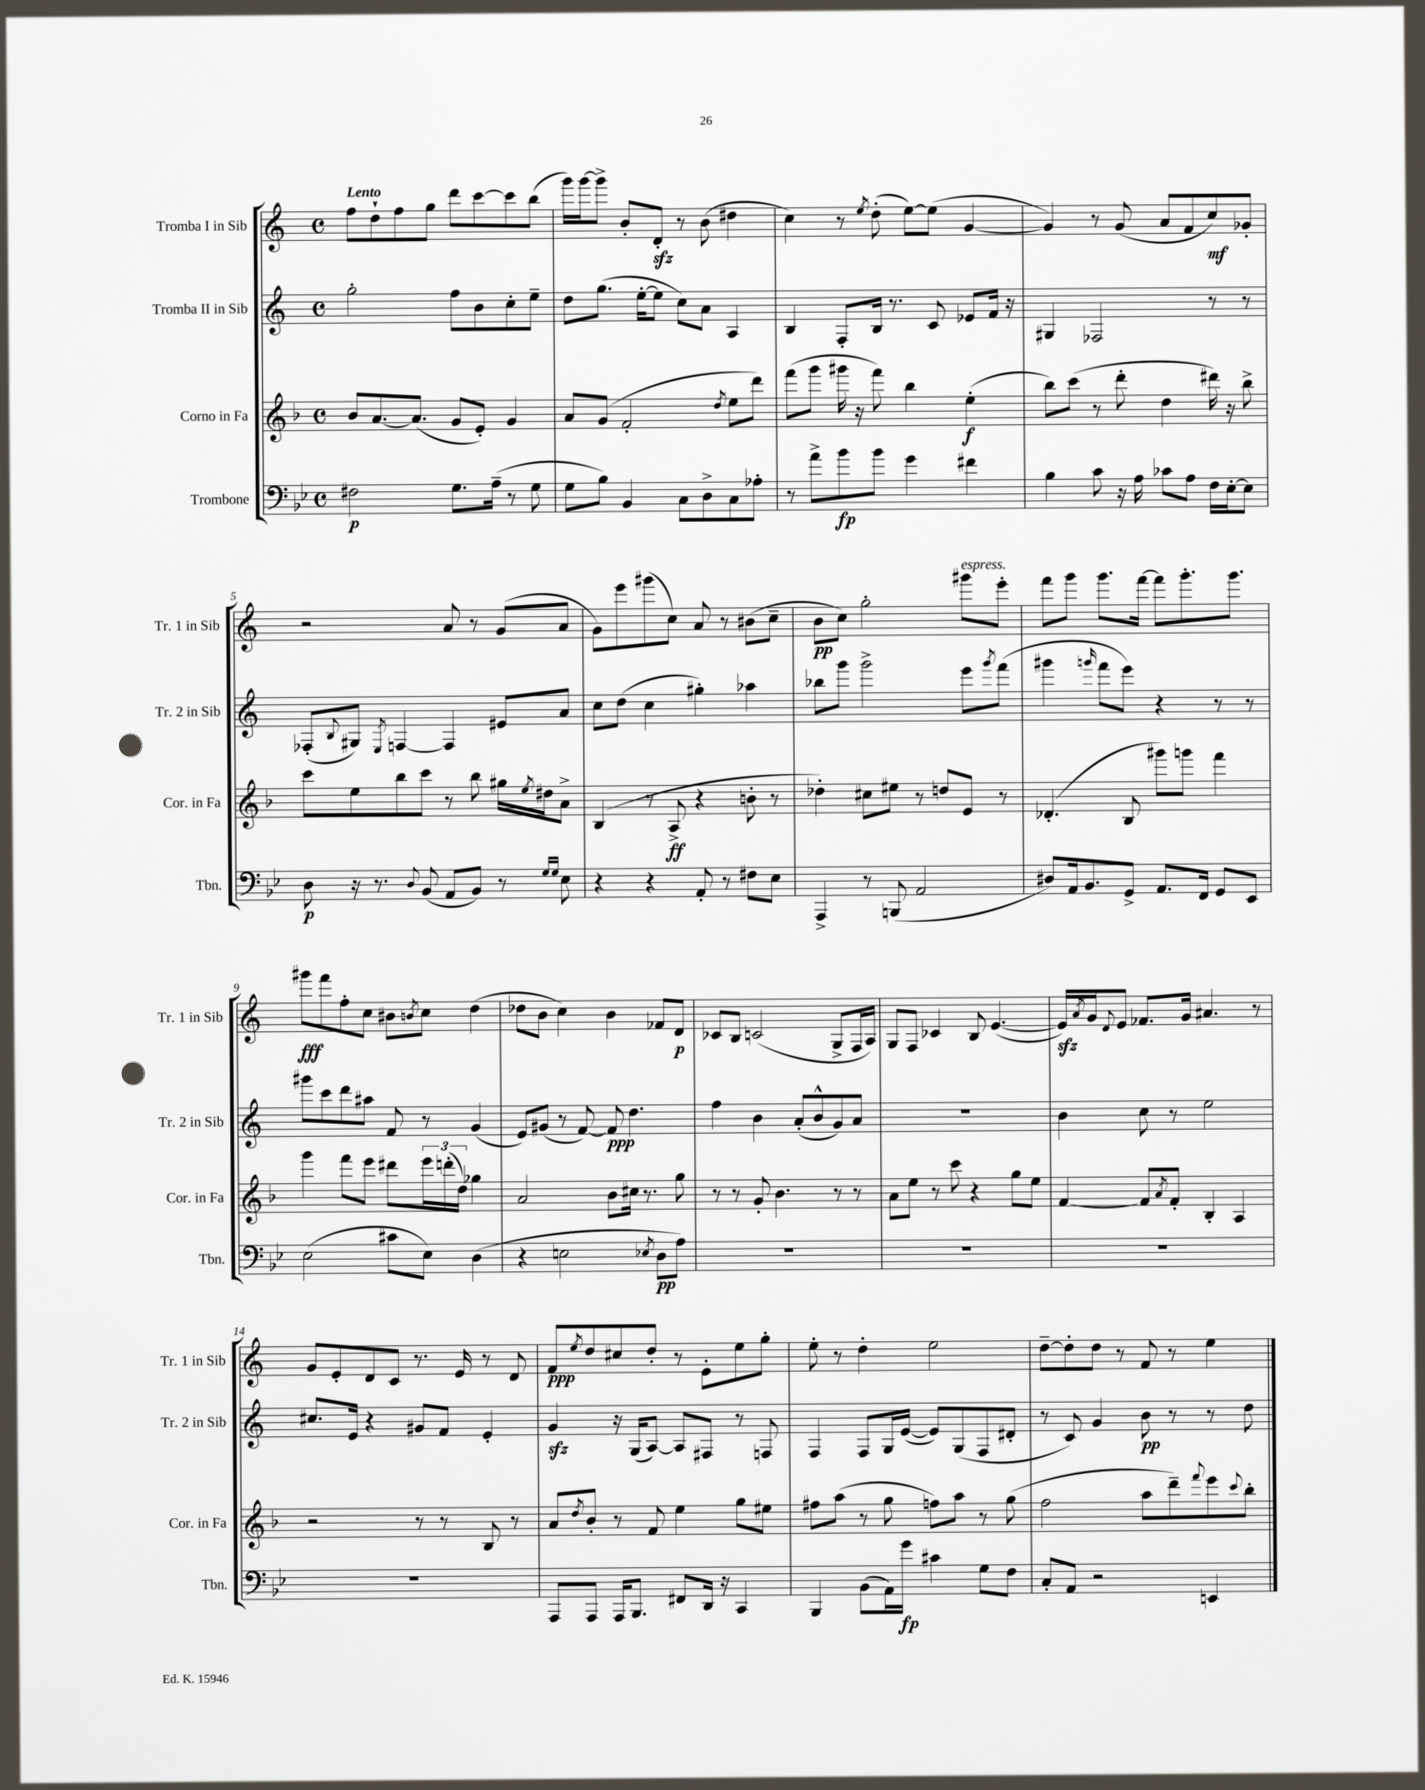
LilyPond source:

<<
\new StaffGroup <<
\new Staff = "s0" \with { instrumentName = "Tromba I in Sib" shortInstrumentName = "Tr. 1 in Sib" } {
    \clef treble \key c \major \defaultTimeSignature \time 4/4 \tempo "Lento"
    f''8 d''8-! f''8 g''8 d'''8 c'''8~ c'''8 b''8( |
    g'''16) g'''16~ g'''8-> b'8-. d'8-.\sfz r8 b'8( dis''4 |
    c''4) r8 \acciaccatura { e''8 } d''8-.( e''8~) e''8( g'4~ |
    g'4) r8 g'8( a'8 f'8 c''8\mf) ges'8-. |
    r2 a'8 r8 g'8( a'8 |
    g'8) e'''8 gis'''8( c''8) a'8 r8 bis'8( c''8-- |
    b'8\pp c''8) g''2-. gis'''8^\markup { \italic "espress." } e'''8-. |
    f'''8 g'''8 g'''8. f'''16~ f'''8 g'''8.-. g'''8. |
    gis'''8\fff f'''8 f''8-. c''8 bis'8 \acciaccatura { b'8 } c''8 d''4( |
    des''8 b'8 c''4) b'4 fes'8 d'8\p |
    ces'8 b8 c'2( g8-> f16 a16) |
    g8 f8 ces'4 b8 e'4.~( |
    e'16\sfz) \acciaccatura { a'8 } g'16 \appoggiatura { d'8 } e'8 fes'8. g'16 ais'4. r8 |
    g'8 e'8-. d'8 c'8 r8. e'16 r8 d'8 |
    f'8\ppp \acciaccatura { e''8 } d''8 cis''8 d''8-. r8 e'8-. e''8 g''8-. |
    e''8-. r8 d''4-. e''2 |
    d''8~-- d''8-. d''8 r8 f'8 r8 e''4 \bar "|." |
}
\new Staff = "s1" \with { instrumentName = "Tromba II in Sib" shortInstrumentName = "Tr. 2 in Sib" } {
    \clef treble \key c \major \defaultTimeSignature \time 4/4
    g''2-. f''8 b'8 c''8-. e''8-- |
    d''8 g''8.( e''16~-. e''8 c''8) a'8 a4 |
    b4 f8-. b16 r8. c'8 ees'8 f'16 r16 |
    gis4 fes2 r8 r8 |
    fes8-.( \appoggiatura { b8 } gis8) \acciaccatura { e8 } f4~ f4 eis'8 a'8 |
    c''8 d''8( c''4 gis''4-.) aes''4 |
    bes''8 g'''8 g'''2-> e'''8 \acciaccatura { g'''8 } f'''8( |
    gis'''4 \grace { g'''16 } f'''8 e'''8) r4 r8 r8 |
    gis'''8 c'''8 d'''8 ais''8 f'8 r8 g'4( |
    e'8) gis'8( r8 f'8~) f'8\ppp d''4. |
    f''4 b'4 a'8-.( b'8-^ g'8) a'8 |
    R1 |
    b'4 c''8 r8 e''2 |
    cis''8. e'16 r4 gis'8 f'8 e'4-. |
    g'4\sfz r16 g16( a8~) a8 fis8 r8 f8 |
    f4 f8 g16 e'16~( e'8) g8( f8 dis'8-. |
    r8 c'8) g'4 b'8\pp r8 r8 d''8 \bar "|." |
}
\new Staff = "s2" \with { instrumentName = "Corno in Fa" shortInstrumentName = "Cor. in Fa" } {
    \clef treble \key f \major \defaultTimeSignature \time 4/4
    bes'8 a'8.~ a'8.( g'8 e'8-.) g'4 |
    a'8 g'8( f'2-. \acciaccatura { d''8 } e''8 d'''8) |
    f'''8( g'''8 gis'''16 r16 f'''8) bes''4 e''4-.\f( |
    bes''8) c'''8( r8 d'''8-. d''4 dis'''16) r16 bes''8-> |
    c'''8 e''8 bes''8 c'''8 r8 bes''8 gis''16 \acciaccatura { e''8 } dis''16 a'8-> |
    bes4( r8 a8->\ff r4 b'8-. r8 |
    des''4-.) cis''8 eis''8 r8 d''8 e'8 r8 |
    des'4.-.( bes8 gis'''8) g'''8 f'''4 |
    g'''4 f'''8 e'''8 dis'''8 \tuplet 3/2 { e'''16 d'''16-.( d''16) } ges''4 |
    a'2 bes'8 cis''16 r8. g''8 |
    r8 r8 g'8-. bes'4. r8 r8 |
    a'8 e''8 r8 c'''8 r4 g''8 e''8 |
    f'4~ f'8 \acciaccatura { a'8 } f'8-. bes4-. a4 |
    r2 r8 r8 bes8 r8 |
    a'8 \acciaccatura { d''8 } bes'8-. r8 f'8 e''4 g''8 eis''8 |
    fis''8 a''8( r8 g''8 f''8) a''8 r8 g''8( |
    f''2 a''8 d'''8--) \appoggiatura { f'''8 } e'''8 \appoggiatura { c'''8 } bes''8-. \bar "|." |
}
\new Staff = "s3" \with { instrumentName = "Trombone" shortInstrumentName = "Tbn." } {
    \clef bass \key bes \major \defaultTimeSignature \time 4/4
    fis2\p g8. a16--( r8 g8 |
    g8 bes8) bes,4 c8 d8-> c8 aes8-. |
    r8 a'8-> bes'8\fp bes'8 g'4 fis'4 |
    bes4 c'8 r16 a16 ces'8 a8 f16 ees16~-. ees8 |
    d8\p r16 r8. \appoggiatura { d8 } bes,8( a,8 bes,8) r8 \grace { g16 g16 } ees8 |
    r4 r4 a,8-. r8 fis8 ees8 |
    a,,4-> r8 b,,8( a,2 |
    dis8) a,16 bes,8. g,8-> a,8. f,16 g,8 ees,8 |
    ees2( cis'8 ees8) d4( |
    r4 e2 \acciaccatura { ees8 } d8\pp a8) |
    R1 |
    R1 |
    R1 |
    R1 |
    a,,8 a,,8 a,,16 bes,,8. fis,8 d,16 r16 c,4 |
    bes,,4 bes,8( a,16) g'16\fp cis'4 g8 f8 |
    c8-. a,8 r2 e,4 \bar "|." |
}
>>
>>
